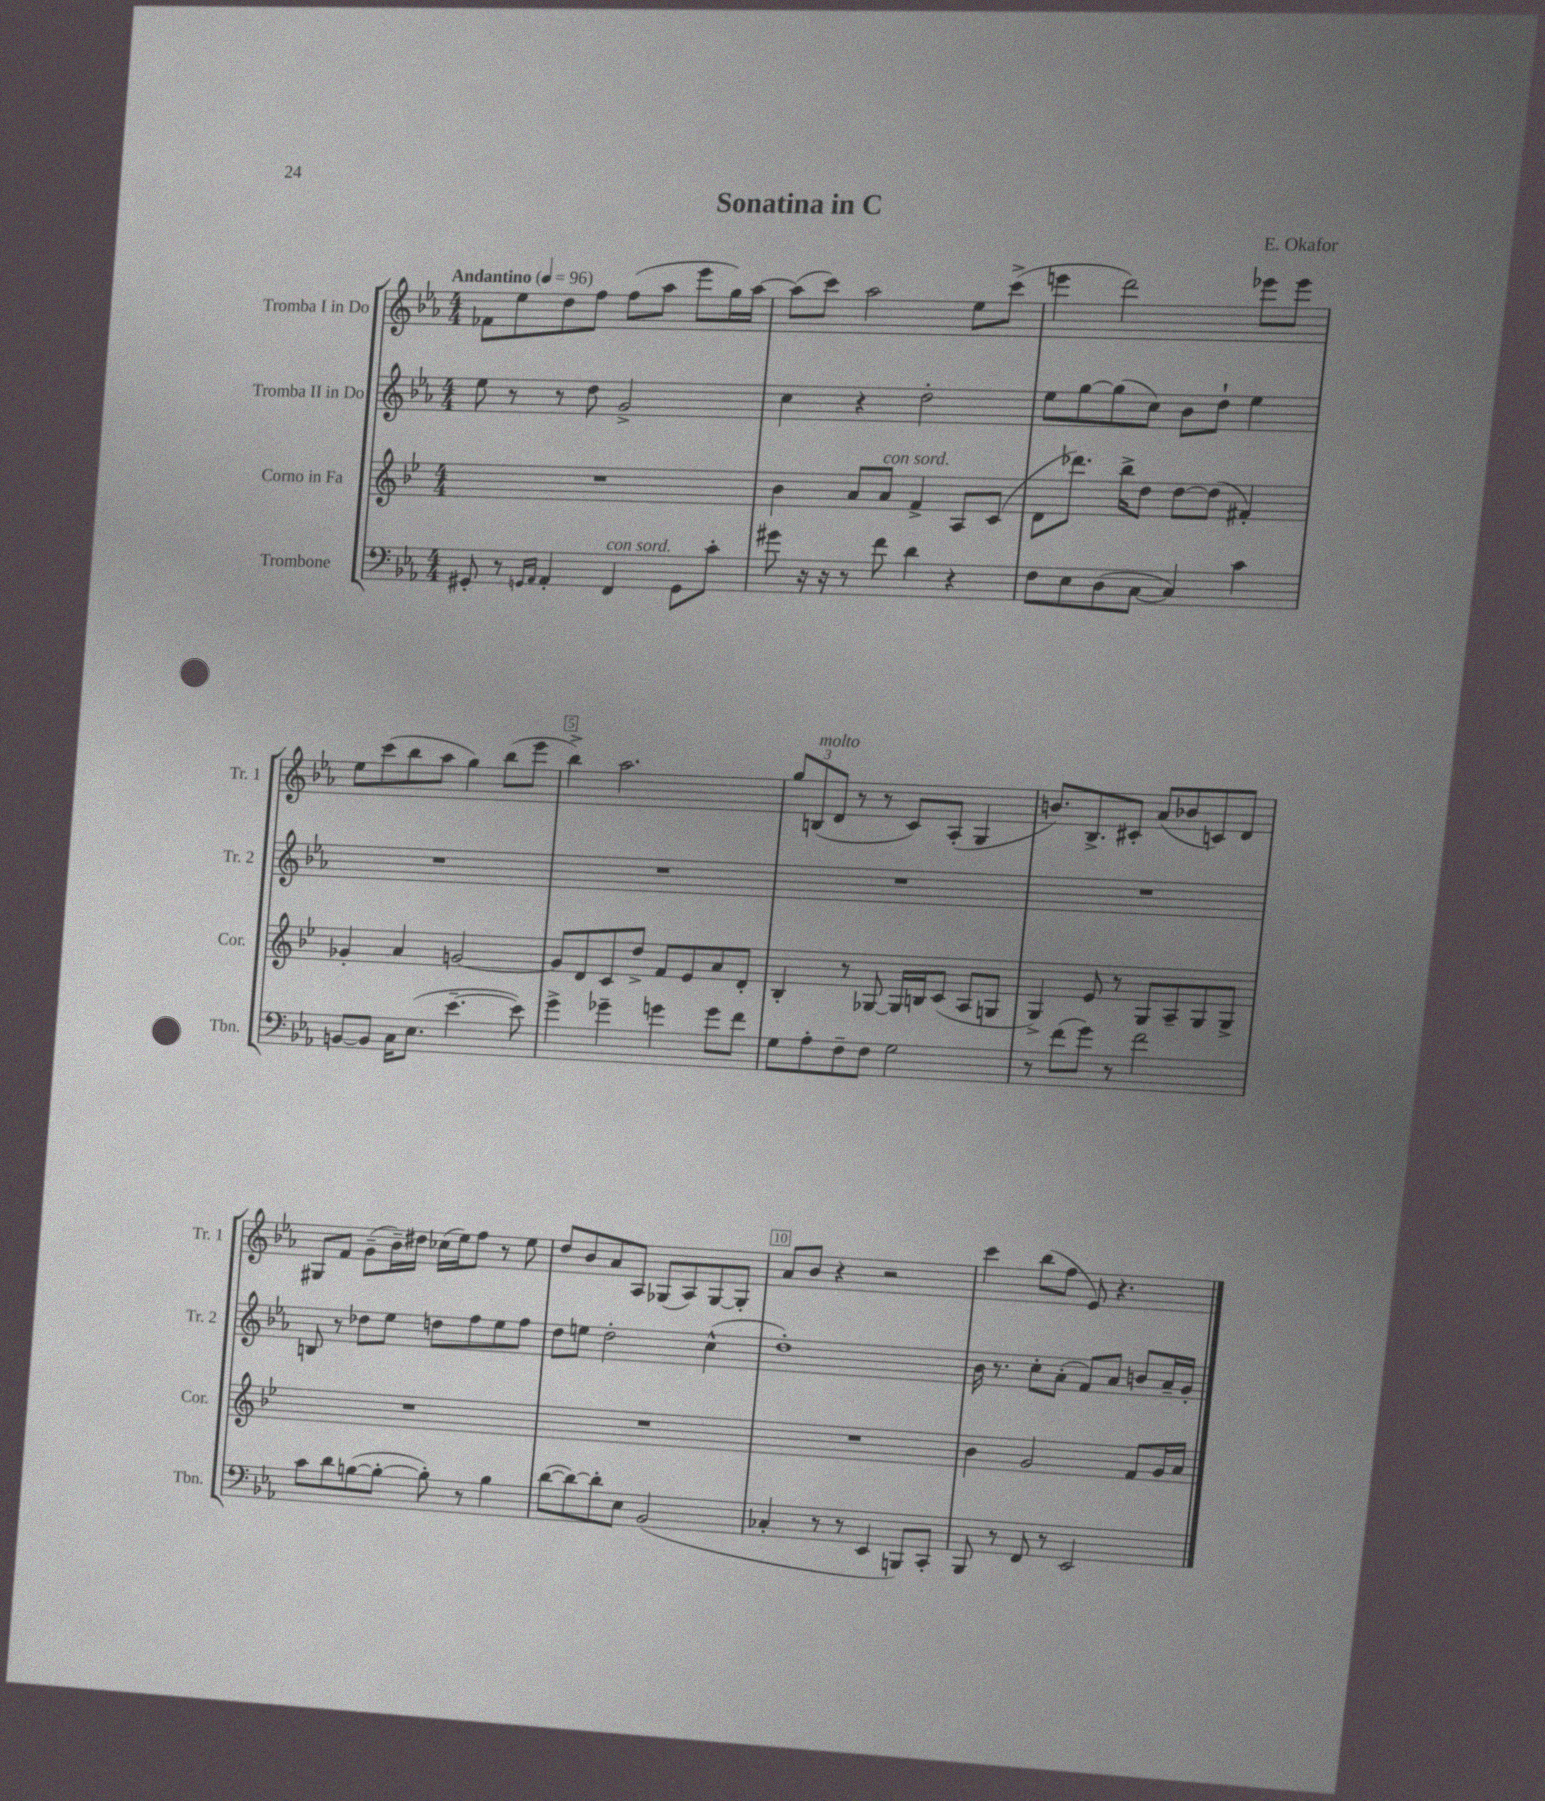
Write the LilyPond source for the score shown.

\header { title = "Sonatina in C" composer = "E. Okafor" }
<<
\new StaffGroup <<
\new Staff = "s0" \with { instrumentName = "Tromba I in Do" shortInstrumentName = "Tr. 1" } {
    \clef treble \key ees \major \numericTimeSignature \time 4/4 \tempo "Andantino" 4 = 96
    fes'8 ees''8 d''8 f''8 f''8( aes''8 ees'''8 g''16) aes''16~ |
    aes''8( c'''8) aes''2 ees''8 c'''8->( |
    e'''4 d'''2) ees'''8 ees'''8 |
    ees''8 c'''8( bes''8 aes''8 g''4) bes''8( ees'''8 |
    bes''4->) aes''2. |
    \tuplet 3/2 { g''8 b8^\markup { \italic "molto" }( d'8 } r8 r8 c'8) aes8-.( g4 |
    b'8.) bes8.-> cis'8-. aes'8( bes'8 c'8) d'8 |
    gis8 f'8 g'8--( bes'16--) dis''16 ces''16( ees''16) f''8 r8 ees''8 |
    d''8 bes'8 aes'8 aes8 ges8( aes8) ges8~ ges8-. |
    aes'8 bes'8 r4 r2 |
    c'''4 bes''8( f''8 ees'8) r4. \bar "|." |
}
\new Staff = "s1" \with { instrumentName = "Tromba II in Do" shortInstrumentName = "Tr. 2" } {
    \clef treble \key ees \major \numericTimeSignature \time 4/4
    ees''8 r8 r8 d''8 g'2-> |
    c''4 r4 d''2-. |
    ees''8 g''8~ g''8( c''8) bes'8 d''8-! ees''4 |
    R1 |
    R1 |
    R1 |
    R1 |
    b8 r8 des''8 ees''8 d''8 f''8 ees''8 f''8 |
    d''8 e''8 d''2-. c''4-^( |
    d''1-.) |
    bes'16 r8. c''8-. aes'8-.( f'8) aes'8 b'8 aes'16-- g'16-. \bar "|." |
}
\new Staff = "s2" \with { instrumentName = "Corno in Fa" shortInstrumentName = "Cor." } {
    \clef treble \key bes \major \numericTimeSignature \time 4/4
    R1 |
    bes'4 a'8 a'8^\markup { \italic "con sord." } f'4-> a8 c'8( |
    d'8 des'''8.) bes''16-> d''8 d''8~ d''8( fis'4-.) |
    ges'4-. a'4 g'2~ |
    g'8 d'8 c'8 d''8-> f'8 ees'8 a'8 d'8-. |
    bes4-. r8 ges8~ ges16 b16 c'8( a8 g8 |
    g4->) ees'8 r8 g8 a8-- g8 g8-> |
    R1 |
    R1 |
    R1 |
    bes'4 g'2 f'8 g'16 a'16 \bar "|." |
}
\new Staff = "s3" \with { instrumentName = "Trombone" shortInstrumentName = "Tbn." } {
    \clef bass \key ees \major \numericTimeSignature \time 4/4
    gis,8-. r8 \grace { g,16 aes,16 } aes,4-. f,4^\markup { \italic "con sord." } g,8 c'8-. |
    gis'8 r16 r16 r8 f'8 d'4 r4 |
    f8 ees8 d8( c8~ c4) c'4 |
    b,8~ b,8 c16 ees8.( ees'4.~-- ees'8) |
    g'4-> ges'4-- g'4 g'8 f'8 |
    g8 aes8-. f8-- f8 g2 |
    r8 f'8( g'8) r8 f'2 |
    c'8 d'8 b8~( b8~-. b8-.) r8 b4 |
    d'8~( d'8~) d'8-. ees8 bes,2( |
    ces4-. r8 r8 ees,4 b,,8) c,8-. |
    bes,,8 r8 f,8 r8 ees,2 \bar "|." |
}
>>
>>
\layout { \context { \Score \override BarNumber.break-visibility = ##(#f #t #t) barNumberVisibility = #(every-nth-bar-number-visible 5) \override BarNumber.stencil = #(make-stencil-boxer 0.1 0.3 ly:text-interface::print) } }
